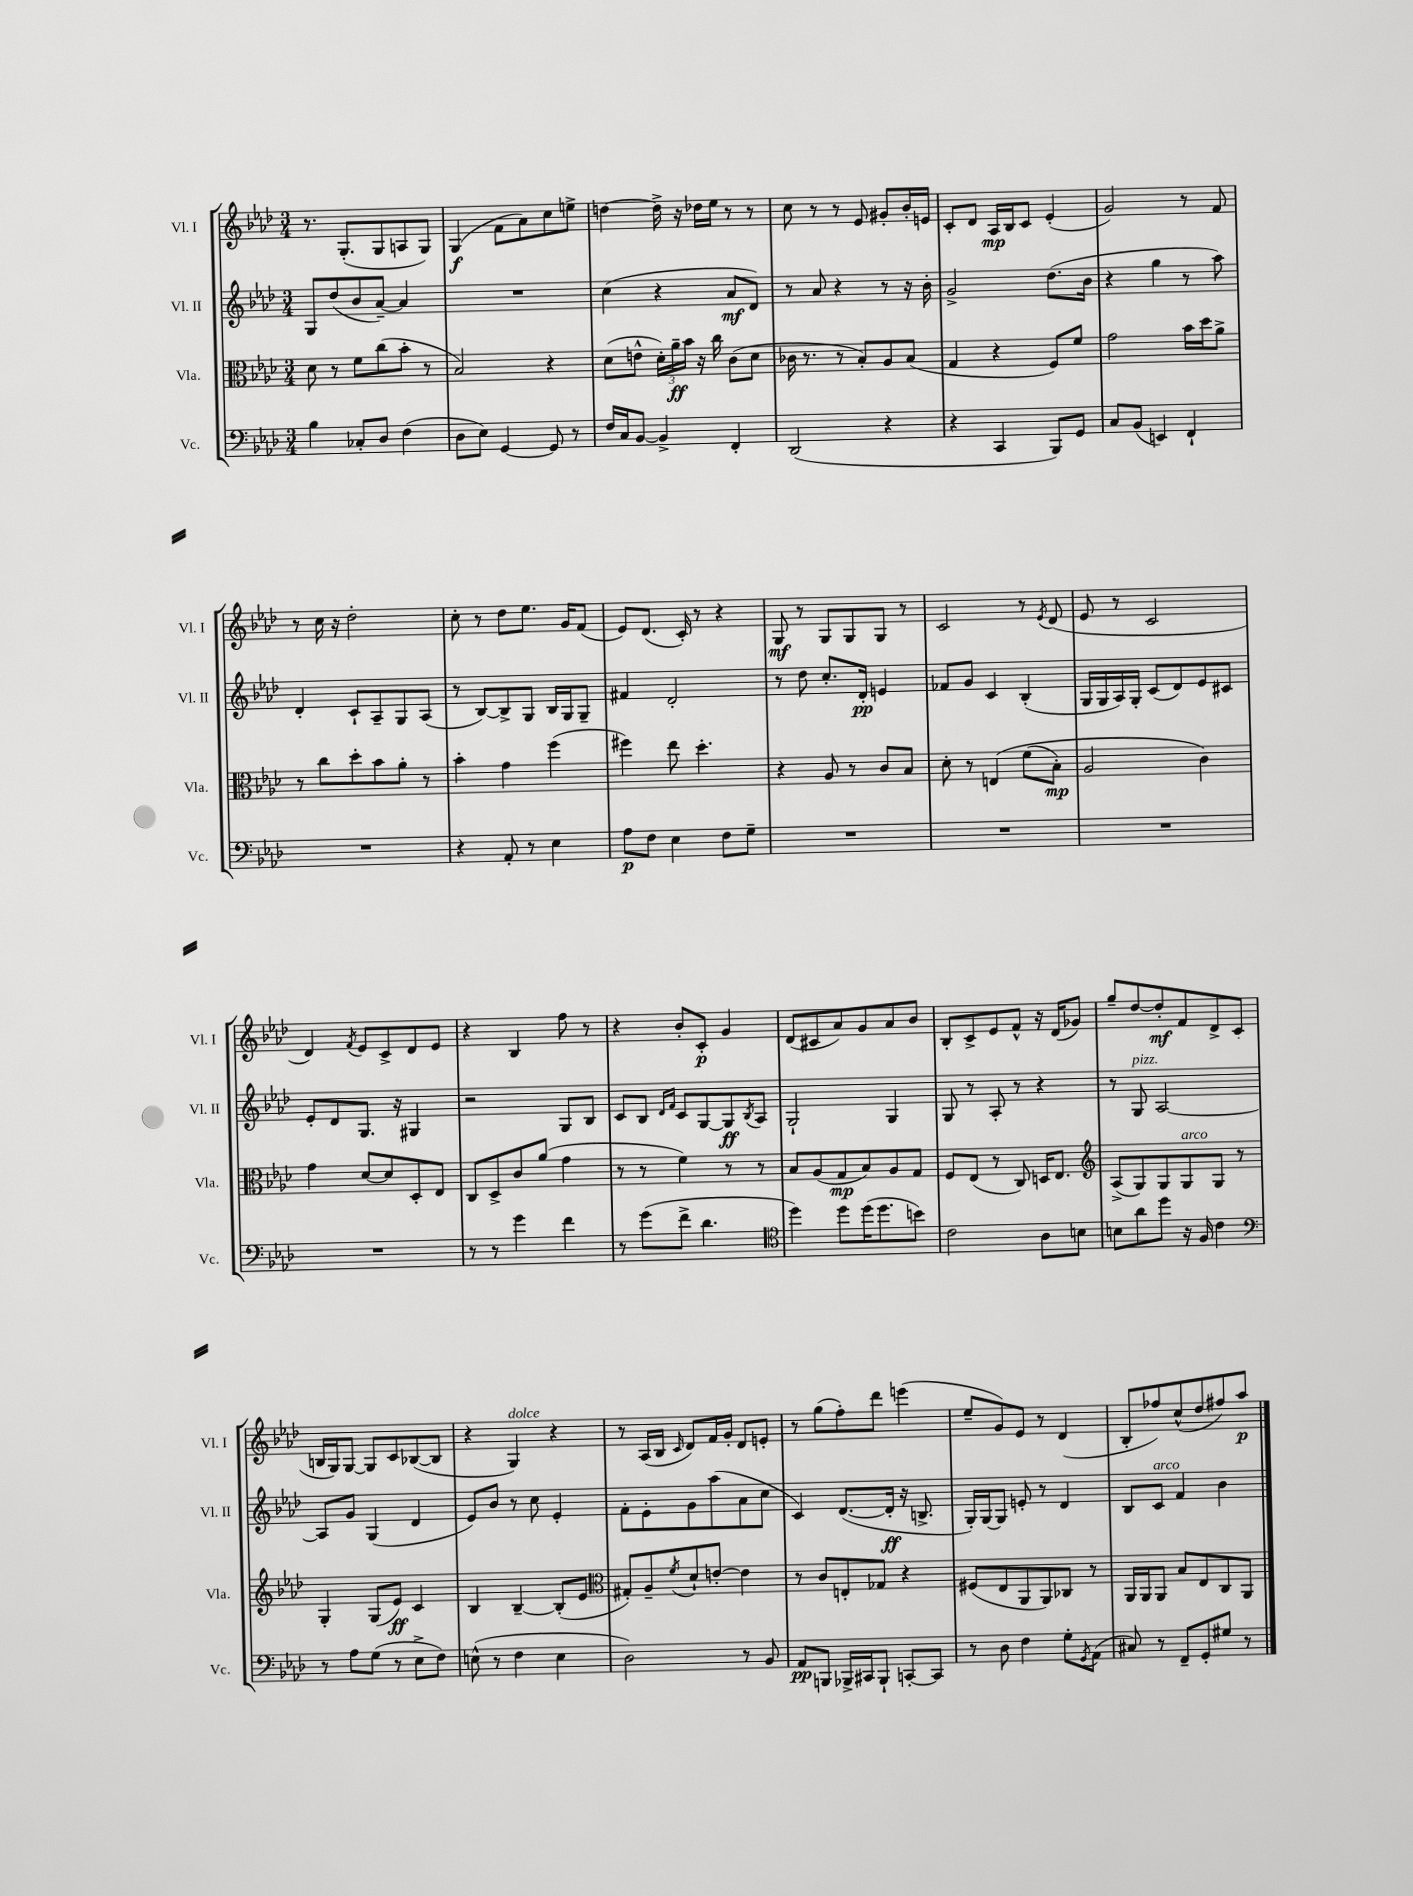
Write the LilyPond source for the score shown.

<<
\new StaffGroup <<
\new Staff = "s0" \with { instrumentName = "Vl. I" shortInstrumentName = "Vl. I" } {
    \clef treble \key aes \major \numericTimeSignature \time 3/4
    r8. g8.-.( g8 a8 g8) |
    g4\f( f'8 aes'8) c''8 e''8-> |
    d''4~ d''16-> r16 des''16 ees''16 r8 r8 |
    c''8 r8 r8 ees'8 gis'8-. bes'16-. e'16 |
    c'8-. des'8 aes16\mp bes16 c'8 ees'4-.( |
    g'2) r8 f'8 |
    r8 c''16 r16 des''2-. |
    c''8-. r8 des''8 ees''8. g'16 f'8( |
    ees'8) des'8.( c'16-.) r8 r4 |
    g8\mf r8 g8 g8 g8 r8 |
    c'2 r8 \acciaccatura { ees'8 } des'8( |
    ees'8 r8 c'2 |
    des'4) \acciaccatura { f'8 } ees'8 c'8-> des'8 ees'8 |
    r4 bes4 f''8 r8 |
    r4 bes'8-. c'8-.\p g'4 |
    des'8( cis'8 aes'8) g'8 aes'8 bes'8 |
    bes8-. c'8-> ees'8 f'8-^ r16 des'16( ges'8) |
    g''8-- des''8~ des''8-.\mf f'8 des'8-> c'8( |
    b16 g16) g8~ g8 c'8 bes8~( bes8 |
    r4 g4^\markup { \italic "dolce" }) r4 |
    r8 aes16( bes16 \grace { c'16 } des'8) f'16 g'16-. des'8 e'8-. |
    r8 g''8( f''8-.) des'''8 e'''4( |
    ees''8-- g'8) ees'8 r8 des'4( |
    bes8-. fes''8) c''8-^( des''8 fis''8) aes''8\p \bar "|." |
}
\new Staff = "s1" \with { instrumentName = "Vl. II" shortInstrumentName = "Vl. II" } {
    \clef treble \key aes \major \numericTimeSignature \time 3/4
    g8 des''8( bes'8 aes'8~--) aes'4 |
    R2. |
    c''4( r4 aes'8\mf des'8) |
    r8 aes'8 r4 r8 r16 bes'16-. |
    g'2-> des''8.( bes'16 |
    r4 g''4 r8 aes''8) |
    des'4-. c'8-! aes8-- g8 aes8( |
    r8 bes8~) bes8-> g8 bes16 g16 g8-- |
    fis'4 des'2-. |
    r8 des''8 c''8.-. des'16-.\pp e'4 |
    fes'8 g'8 c'4 bes4-.( |
    g16 g16 aes16) g16-. c'8( des'8) ees'8 cis'8 |
    ees'8-. des'8 g8. r16 gis4 |
    r2 g8 bes8 |
    c'8 bes8 \grace { des'16 f'16 } c'8 g8~ g8\ff \acciaccatura { bes8 } aes8 |
    g2-! g4 |
    g8 r8 aes8-. r8 r4 |
    r8 g8^\markup { \italic "pizz." } aes2~ |
    aes8 g'8 g4( des'4 |
    ees'8) bes'8 r8 c''8 ees'4-. |
    f'8-. ees'8-. g'8 aes''8( aes'8 c''8 |
    c'4) des'8.~( des'16-.\ff r16 b8.-> |
    g16-.) g16~ g8 e'8-. r8 des'4 |
    bes8 c'8^\markup { \italic "arco" } f'4 bes'4 \bar "|." |
}
\new Staff = "s2" \with { instrumentName = "Vla." shortInstrumentName = "Vla." } {
    \clef alto \key aes \major \numericTimeSignature \time 3/4
    des'8 r8 f'8 c''8( bes'8-. r8 |
    bes2) r4 |
    des'8( e'8-^ \tuplet 3/2 { des'16-.) aes'16--\ff bes'16 } r16 c''16 c'8( des'8 |
    ces'16 r8. r8 bes8-.) aes8 bes8( |
    g4 r4 f8) f'8 |
    g'2 bes'16 des''16 aes'8-> |
    r8 c''8 des''8-. bes'8 aes'8-. r8 |
    bes'4-. g'4 f''4( |
    fis''4) ees''8 des''4.-. |
    r4 aes8 r8 c'8 bes8 |
    des'8-. r8 e4\( f'8( bes8-.\mp) |
    aes2 c'4\) |
    g'4 des'8~ des'8 des8-. ees8 |
    c8 des8-> c'8 aes'8( g'4 |
    r8 r8 f'4) r8 r8 |
    bes8 aes8( g8\mp bes8) aes8 g8 |
    f8 ees8( r8 c8) d16 ees8. |
    \clef treble aes8->( g8) g8 g8^\markup { \italic "arco" } g8 r8 |
    g4-. g8( ees'8\ff) c'4 |
    bes4 bes4~-- bes8-.( ees'8 |
    \clef alto gis8-.) aes8-- \acciaccatura { f'8 } des'8-! e'8~-. e'4 |
    r8 c'8 e8-. ges8 r4 |
    fis8( ees8 aes,8 aes,8) ces8 r8 |
    aes,16 aes,16 aes,8 bes8 ees8 c8 aes,8 \bar "|." |
}
\new Staff = "s3" \with { instrumentName = "Vc." shortInstrumentName = "Vc." } {
    \clef bass \key aes \major \numericTimeSignature \time 3/4
    bes4 ces8-. des8 f4( |
    des8 ees8) g,4~ g,8 r8 |
    f16 c16 bes,8~ bes,4-> f,4-. |
    des,2( r4 |
    r4 c,4 bes,,8) g,8 |
    c8 bes,8( e,4) f,4-! |
    R2. |
    r4 aes,8-. r8 ees4 |
    aes8\p f8 ees4 f8 g8-- |
    R2. |
    R2. |
    R2. |
    R2. |
    r8 r8 g'4 f'4 |
    r8 g'8( f'8-> des'4. |
    \clef tenor des''4) des''8 des''16( des''8. b'8) |
    c'2 aes8 b8 |
    b8 aes'8 des''8 r16 f16 c'4 |
    \clef bass r8 aes8 g8( r8 ees8-> f8) |
    e8-^( r8 f4 e4 |
    des2) r8 bes,8 |
    aes,8\pp b,,8 bes,,16-> cis,16 bes,,8-! c,8~-. c,8 |
    r8 des8 f4 g8-. \acciaccatura { g,8 } aes,8( |
    cis8) r8 f,8-- g,8-. gis8 r8 \bar "|." |
}
>>
>>
\layout { \context { \Score \remove "Bar_number_engraver" } }
